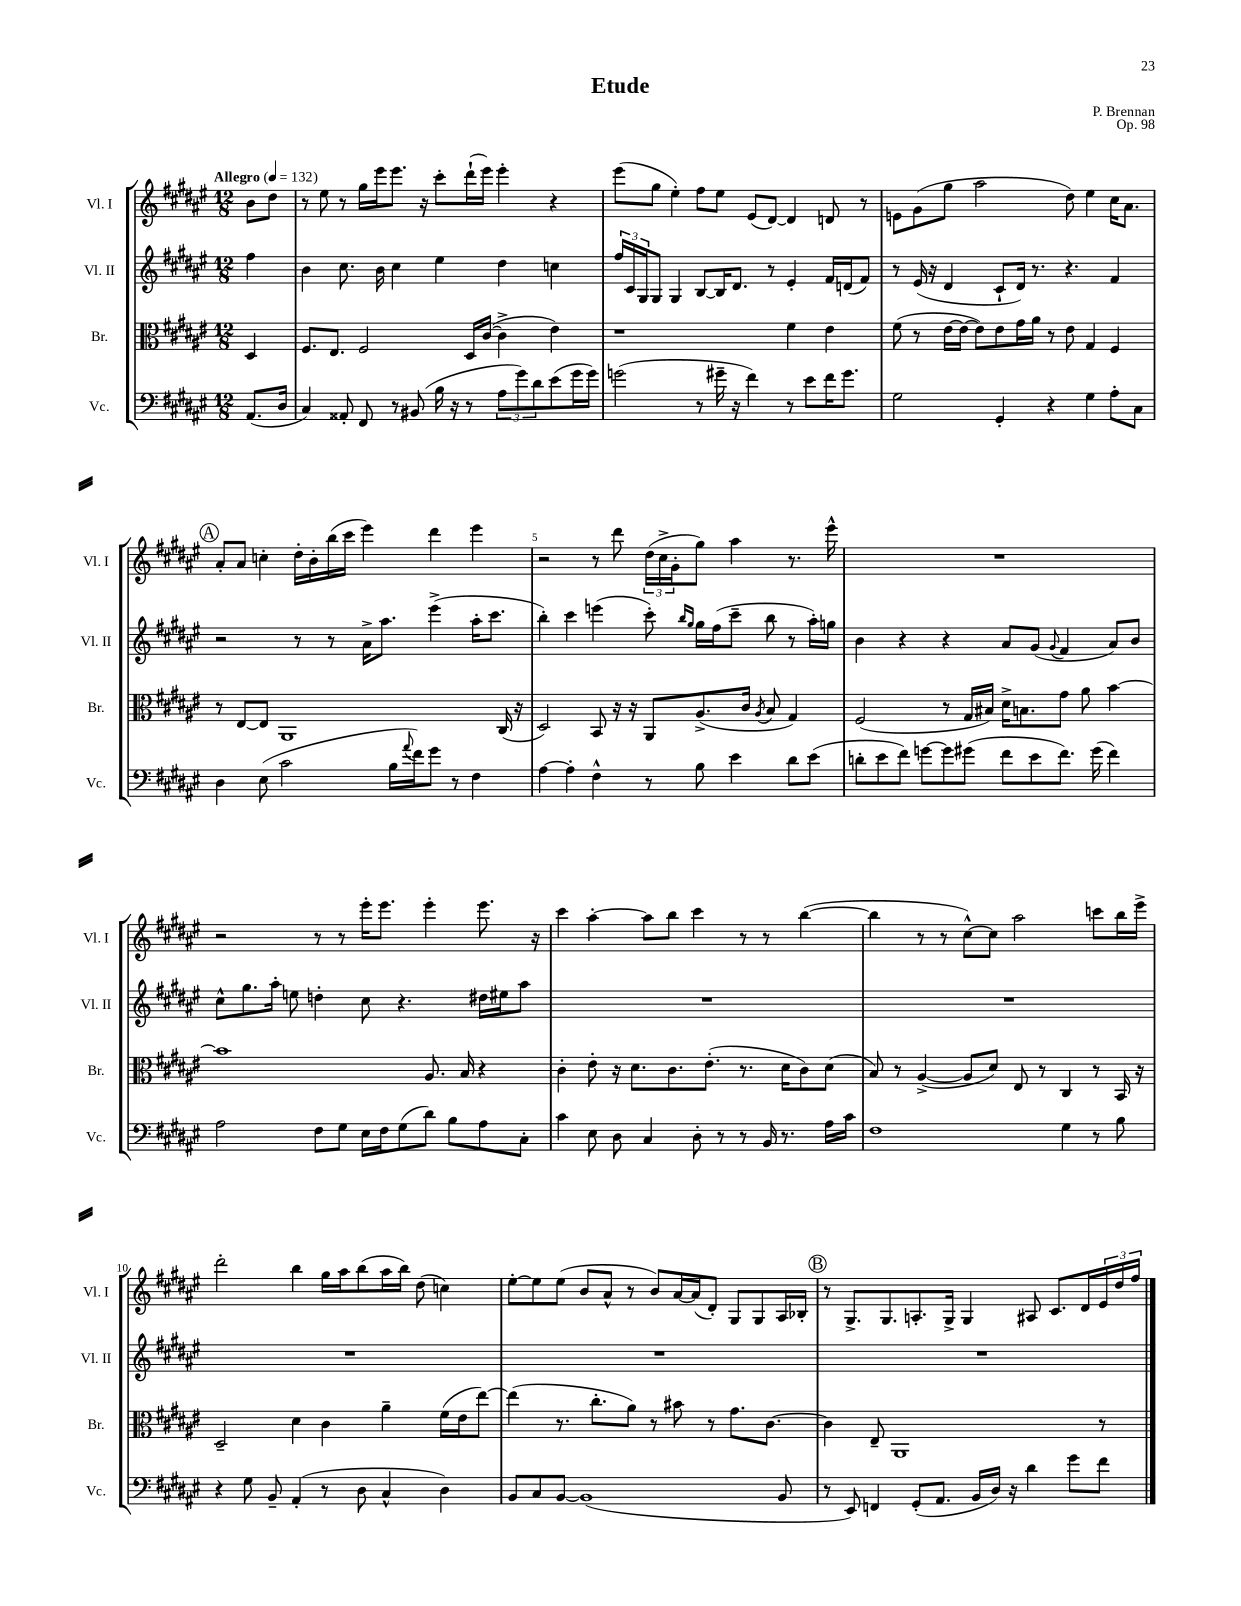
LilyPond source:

\header { title = "Etude" composer = "P. Brennan" opus = "Op. 98" }
<<
\new StaffGroup <<
\new Staff = "s0" \with { instrumentName = "Vl. I" shortInstrumentName = "Vl. I" } {
    \clef treble \key fis \major \numericTimeSignature \time 12/8 \partial 4 \tempo "Allegro" 4 = 132
    b'8 dis''8 |
    r8 eis''8 r8 gis''16 eis'''16 eis'''8. r16 cis'''8-. dis'''16-!( eis'''16) eis'''4-. r4 |
    eis'''8( gis''8 eis''4-.) fis''8 eis''8 eis'8( dis'8~) dis'4 d'8 r8 |
    e'8 gis'8( gis''8 ais''2 dis''8) eis''4 cis''16 ais'8. |
    \mark \markup { \circle "A" } ais'8-. ais'8 c''4-. dis''16-. b'16-. b''16( cis'''16 eis'''4) dis'''4 eis'''4 |
    r2 r8 dis'''8 \tuplet 3/2 { dis''16( cis''16-> gis'16-. } gis''8) ais''4 r8. eis'''16-^ |
    R1. |
    r2 r8 r8 eis'''16-. eis'''8. eis'''4-. eis'''8. r16 |
    cis'''4 ais''4~-. ais''8 b''8 cis'''4 r8 r8 b''4~( |
    b''4 r8 r8 cis''8~-^) cis''8 ais''2 c'''8 b''16 eis'''16-> |
    dis'''2-. b''4 gis''16 ais''16 b''8( ais''16 b''16) dis''8( c''4) |
    eis''8~-. eis''8 eis''8( b'8 ais'8-^ r8 b'8) ais'16~ ais'16( dis'8-.) gis8 gis8 ais16 bes16-. |
    \mark \markup { \circle "B" } r8 gis8.-> gis8. a8.-. gis16-> gis4 ais8 cis'8. dis'16 \tuplet 3/2 { eis'16 dis''16 fis''16 } \bar "|." |
}
\new Staff = "s1" \with { instrumentName = "Vl. II" shortInstrumentName = "Vl. II" } {
    \clef treble \key fis \major \numericTimeSignature \time 12/8 \partial 4
    fis''4 |
    b'4 cis''8. b'16 cis''4 eis''4 dis''4 c''4 |
    \tuplet 3/2 { fis''16 cis'16 gis16 } gis8 gis4 b8~ b16 dis'8. r8 eis'4-. fis'16 d'16( fis'8) |
    r8 eis'16( r16 dis'4 cis'8-! dis'16) r8. r4. fis'4 |
    \mark \markup { \circle "A" } r2 r8 r8 ais'16-> ais''8. eis'''4->( ais''16-. cis'''8. |
    b''4-.) cis'''4 e'''4( cis'''8-.) \grace { b''16 gis''16 } gis''16 fis''16( cis'''8-- b''8 r8 ais''16-.) g''16 |
    b'4 r4 r4 ais'8 gis'8( \appoggiatura { gis'8 } fis'4 ais'8) b'8 |
    cis''8-^ gis''8. ais''16-. e''8 d''4-. cis''8 r4. dis''16 eis''16 ais''8 |
    R1. |
    R1. |
    R1. |
    R1. |
    \mark \markup { \circle "B" } R1. \bar "|." |
}
\new Staff = "s2" \with { instrumentName = "Br." shortInstrumentName = "Br." } {
    \clef alto \key fis \major \numericTimeSignature \time 12/8 \partial 4
    dis4 |
    fis8. eis8. fis2 dis16 cis'16~( cis'4-> eis'4) |
    r1 fis'4 eis'4 |
    fis'8( r8 eis'16~ eis'16~ eis'8) eis'8 gis'16 ais'16 r8 eis'8 gis4 fis4 |
    \mark \markup { \circle "A" } r8 eis8~ eis8 ais,1 cis16( r16 |
    dis2) b,8 r16 r16 ais,8 ais8.->( cis'16 \acciaccatura { ais8 } b8 gis4) |
    fis2( r8 gis16 bis16) dis'16-> b8. gis'8 ais'8 b'4~ |
    b'1 ais8. b16 r4 |
    cis'4-. eis'8-. r16 dis'8. cis'8. eis'8.-.( r8. dis'16 cis'8) dis'8( |
    b8) r8 ais4~->( ais8 dis'8) eis8 r8 cis4 r8 b,16 r16 |
    dis2-- dis'4 cis'4 ais'4-- fis'16( eis'16 eis''8~) |
    eis''4( r8. cis''8.-. ais'8) r8 bis'8 r8 gis'8. cis'8.~ |
    \mark \markup { \circle "B" } cis'4 eis8-- ais,1 r8 \bar "|." |
}
\new Staff = "s3" \with { instrumentName = "Vc." shortInstrumentName = "Vc." } {
    \clef bass \key fis \major \numericTimeSignature \time 12/8 \partial 4
    ais,8.( dis16 |
    cis4) aisis,8-. fis,8 r8 bis,8( b16 r16 r8 \tuplet 3/2 { ais8 gis'8) dis'8 } eis'8( gis'16 gis'16) |
    g'2( r8 gis'16-- r16 fis'4) r8 eis'8 fis'16 gis'8. |
    gis2 gis,4-. r4 gis4 ais8-. cis8 |
    \mark \markup { \circle "A" } dis4 eis8( cis'2 b16 \appoggiatura { ais'8 } fis'16) gis'8 r8 fis4 |
    ais4~ ais4-. fis4-^ r8 b8 eis'4 dis'8 eis'8( |
    d'8-. eis'8 fis'8) g'8~ g'8 gis'8( fis'8 eis'8 fis'8.) gis'16( fis'4) |
    ais2 fis8 gis8 eis16 fis16 gis8( dis'8) b8 ais8 cis8-. |
    cis'4 eis8 dis8 cis4 dis8-. r8 r8 b,16 r8. ais16 cis'16 |
    fis1 gis4 r8 b8 |
    r4 gis8 b,8-- ais,4-.( r8 dis8 cis4-^ dis4) |
    b,8 cis8 b,8~ b,1( b,8 |
    \mark \markup { \circle "B" } r8 eis,8) f,4 gis,8-.( ais,8. b,16 dis16) r16 dis'4 gis'8 fis'8 \bar "|." |
}
>>
>>
\layout { \context { \Score \override BarNumber.break-visibility = ##(#f #t #t) barNumberVisibility = #(every-nth-bar-number-visible 5) } }
